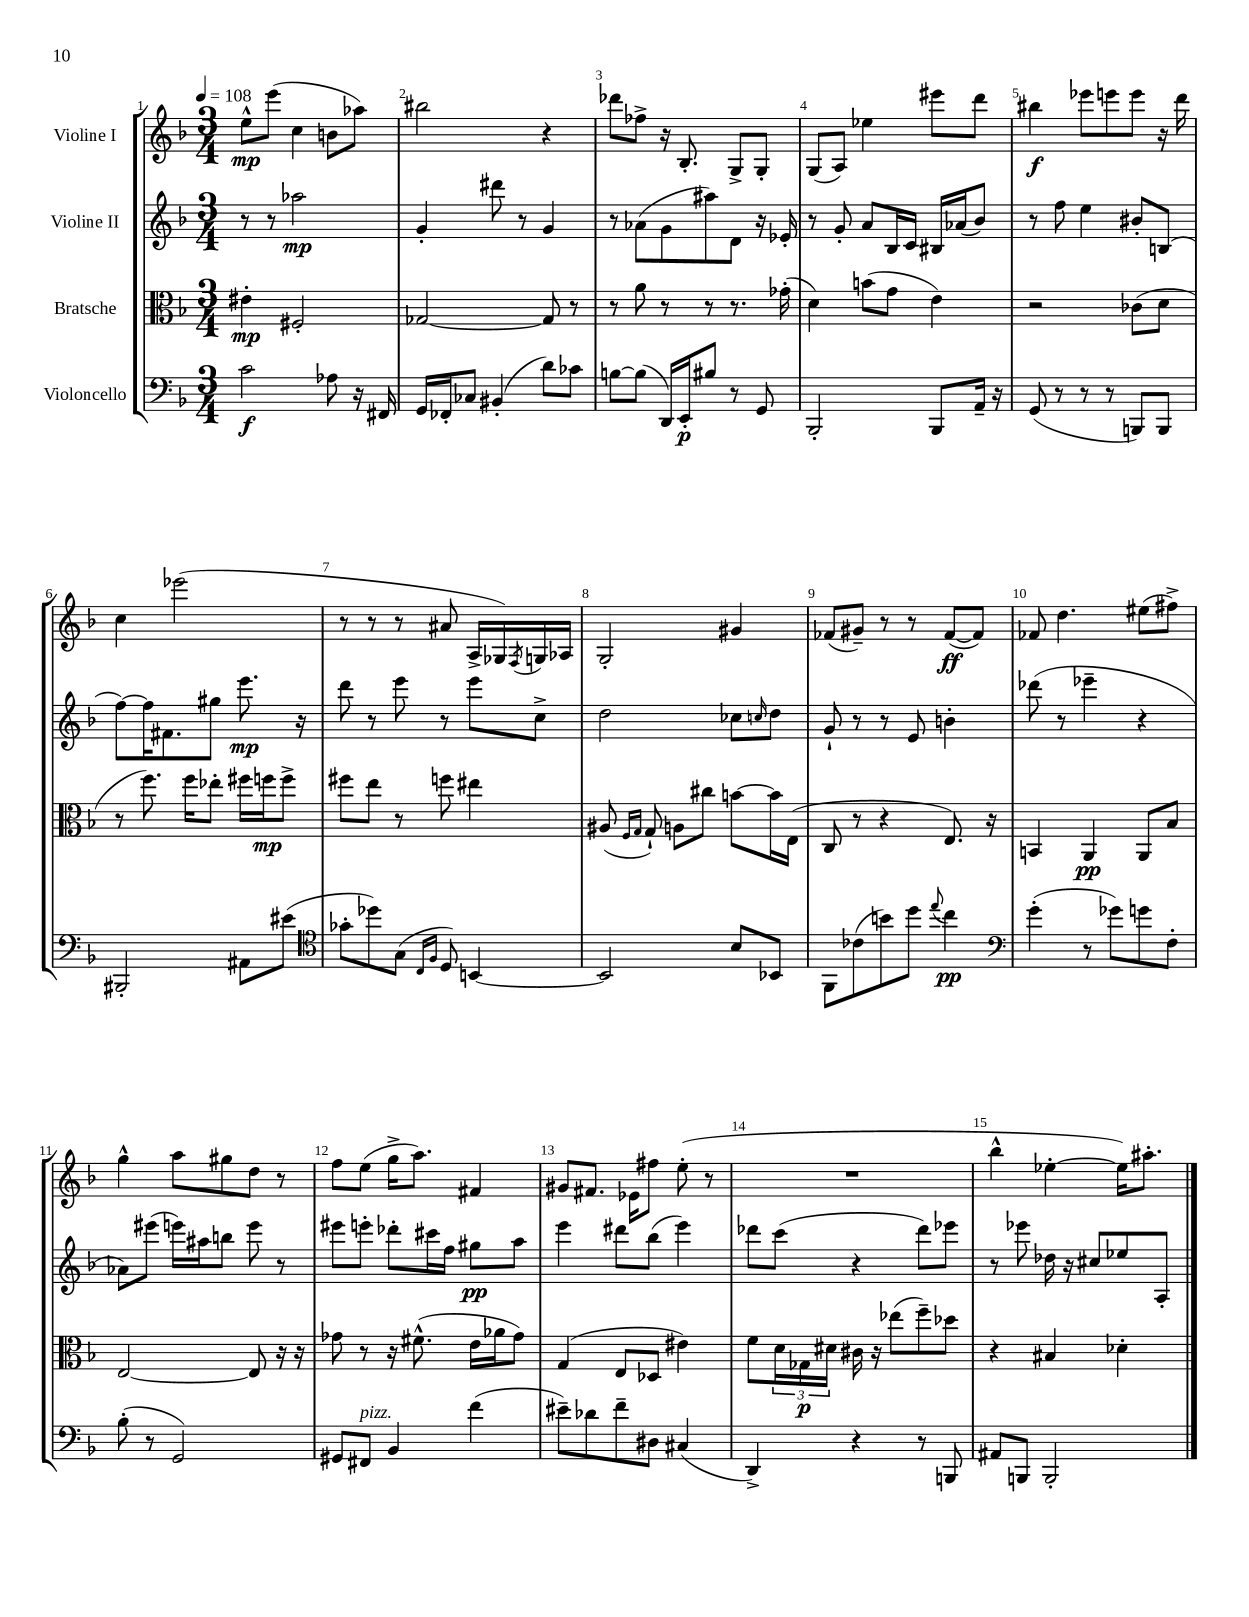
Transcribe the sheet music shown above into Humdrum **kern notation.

**kern	**dynam	**kern	**dynam	**kern	**dynam	**kern	**dynam
*part4	*part4	*part3	*part3	*part2	*part2	*part1	*part1
*staff4	*staff4	*staff3	*staff3	*staff2	*staff2	*staff1	*staff1
*I"Violoncello	*	*I"Bratsche	*	*I"Violine II	*	*I"Violine I	*
*clefF4	*	*clefC3	*	*clefG2	*	*clefG2	*
*k[b-]	*	*k[b-]	*	*k[b-]	*	*k[b-]	*
*M3/4	*	*M3/4	*	*M3/4	*	*M3/4	*
*MM108	*	*MM108	*	*MM108	*	*MM108	*
=1	=1	=1	=1	=1	=1	=1	=1
2c\	f	4e#X'\	mp	8r	.	8ee^^\L	mp
.	.	.	.	8r	.	(8eee\J	.
.	.	2F#X'/	.	2aa-X\	mp	4cc\	.
8A-X\	.	.	.	.	.	8bn\L	.
16r	.	.	.	.	.	8aa-X\J)	.
16FF#X/	.	.	.	.	.	.	.
=2	=2	=2	=2	=2	=2	=2	=2
16GG/LL	.	[2G-X/	.	4g'/	.	2bb#X\	.
16FF-X'/J	.	.	.	.	.	.	.
8C-X/J	.	.	.	.	.	.	.
(4BB#X'/	.	.	.	8ddd#X\	.	.	.
.	.	.	.	8r	.	.	.
8d\L)	.	8G-/]	.	4g/	.	4r	.
8c-X\J	.	8r	.	.	.	.	.
=3	=3	=3	=3	=3	=3	=3	=3
[8Bn\L	.	8r	.	8r	.	8ddd-X\L	.
(8B\J]	.	8a\	.	(8a-X\L	.	8ff-X^\J	.
16DD/LL)	.	8r	.	8g\	.	16r	.
16EE'/J	p	.	.	.	.	8.B-'/	.
8B#X/J	.	8r	.	8aa#X\)	.	.	.
8r	.	8.r	.	8d\J	.	8G^/L	.
8GG/	.	.	.	16r	.	8G'/J	.
.	.	(16g-X'\	.	16e-X'/	.	.	.
=4	=4	=4	=4	=4	=4	=4	=4
2BBB-'/	.	4d\)	.	8r	.	(8G/L	.
.	.	.	.	8g'/	.	8A/J)	.
.	.	(8bn\L	.	8a/L	.	4ee-X\	.
.	.	8g\J	.	16B-/L	.	.	.
.	.	.	.	16c/JJ	.	.	.
8BBB-/L	.	4e\)	.	16B#X/LL	.	8eee#X\L	.
.	.	.	.	(16a-X/J	.	.	.
16AA~/Jk	.	.	.	8b-/J)	.	8ddd\J	.
16r	.	.	.	.	.	.	.
=5	=5	=5	=5	=5	=5	=5	=5
(8GG/	.	2r	.	8r	.	4bb#X\	f
8r	.	.	.	8ff\	.	.	.
8r	.	.	.	4ee\	.	8eee-X\L	.
8r	.	.	.	.	.	8eeen\	.
8BBBn/L)	.	(8c-X\L	.	8b#X'/L	.	8eee\J	.
8BBB/J	.	8d\J	.	(8Bn/J	.	16r	.
.	.	.	.	.	.	16ddd\	.
!!LO:LB:g=z
=6	=6	=6	=6	=6	=6	=6	=6
2BBB#X'/	.	8r	.	[8ff\L)	.	4cc\	.
.	.	8.ff\)	.	16ff\K]	.	.	.
.	.	.	.	8.f#X\	.	.	.
.	.	.	.	.	.	(2eee-X\	.
.	.	16ff\KL	.	.	.	.	.
.	.	8ee-X'\J	.	8gg#X\J	.	.	.
8AA#X\L	.	16ff#X\LL	.	8.eee\	mp	.	.
.	.	16ffn\J	mp	.	.	.	.
(8e#X\J	.	8ff^\J	.	.	.	.	.
.	.	.	.	16r	.	.	.
=7	=7	=7	=7	=7	=7	=7	=7
*clefC4	*	*	*	*	*	*	*
8g-X'\L	.	8ff#X\L	.	8ddd\	.	8r	.
8dd-X\)	.	8ee\J	.	8r	.	8r	.
(8G\J	.	8r	.	8eee\	.	8r	.
16qqC/LL	.	.	.	.	.	.	.
16qqF/JJ	.	.	.	.	.	.	.
8D/)	.	8ffn\	.	8r	.	8a#X/	.
[4BBn/	.	4ee#X\	.	8eee\L	.	16A^/LL	.
.	.	.	.	.	.	16G-X/)	.
.	.	.	.	.	.	8qF/	.
.	.	.	.	8cc^\J	.	16Gn/	.
.	.	.	.	.	.	16A-X/JJ	.
=8	=8	=8	=8	=8	=8	=8	=8
2BB/]	.	(8A#X/	.	2dd\	.	2G'/	.
.	.	16qqF/LL	.	.	.	.	.
.	.	16qqG/JJ	.	.	.	.	.
.	.	8G`/)	.	.	.	.	.
.	.	8An\L	.	.	.	.	.
.	.	8cc#X\J	.	.	.	.	.
8B-/L	.	[8bn\L	.	8cc-X\L	.	4g#X/	.
.	.	.	.	16qqccn/	.	.	.
8BB-X/J	.	16b\L]	.	8dd\J	.	.	.
.	.	(16E\JJ	.	.	.	.	.
=9	=9	=9	=9	=9	=9	=9	=9
8FF\L	.	8C/	.	8g`/	.	(8f-X/L	.
(8c-X\	.	8r	.	8r	.	8g#X~/J)	.
8bn\)	.	4r	.	8r	.	8r	.
8dd\J	.	.	.	8e/	.	8r	.
8qqee/	.	.	.	.	.	.	.
4cc\	pp	8.E/)	.	4bn'\	.	([8f-/L	ff
.	.	.	.	.	.	8f-/J])	.
.	.	16r	.	.	.	.	.
=10	=10	=10	=10	=10	=10	=10	=10
*clefF4	*	*	*	*	*	*	*
(4g'\	.	4BBn/	.	(8ddd-X\	.	8f-X/	.
.	.	.	.	8r	.	4.dd\	.
8r	.	4AA/	pp	4eee-X~\	.	.	.
8g-X\L)	.	.	.	.	.	.	.
8gn\	.	8AA/L	.	4r	.	(8ee#X\L	.
8F'\J	.	8B-/J	.	.	.	8ff#X^\J)	.
!!LO:LB:g=z
=11	=11	=11	=11	=11	=11	=11	=11
(8B-'\	.	[2E/	.	8a-X\L)	.	4gg^^\	.
8r	.	.	.	(8eee#X\J	.	.	.
2GG/)	.	.	.	16eeen\LL)	.	8aa\L	.
.	.	.	.	16aa#X\J	.	.	.
.	.	.	.	8bbn\J	.	8gg#X\	.
.	.	8E/]	.	8eee\	.	8dd\J	.
.	.	16r	.	8r	.	8r	.
.	.	16r	.	.	.	.	.
=12	=12	=12	=12	=12	=12	=12	=12
8GG#X/L	.	8g-X\	.	8eee#X\L	.	8ff\L	.
!LO:TX:a:i:t=pizz.	!	!	!	!	!	!	!
8FF#X/J	.	8r	.	8eeen'\J	.	(8ee\J	.
4BB-/	.	16r	.	8ddd-X'\L	.	16gg^\KL	.
.	.	(8.f#X^^\	.	.	.	8.aa\J)	.
.	.	.	.	16ccc#X\L	.	.	.
.	.	.	.	16ff\JJ	.	.	.
(4f\	.	16e\LL	.	8gg#X\L	pp	4f#X/	.
.	.	16a-X\J	.	.	.	.	.
.	.	8g-\J)	.	8aa\J	.	.	.
=13	=13	=13	=13	=13	=13	=13	=13
8e#X~\L)	.	(4G/	.	4eee\	.	8g#X/L	.
8d-X\	.	.	.	.	.	8.f#X/J	.
8f~\	.	8E/L	.	8ddd#X\L	.	.	.
.	.	.	.	.	.	16e-X\KL	.
8D#X\J	.	8D-X/J	.	(8bb-\J	.	8ff#X\J	.
(4C#X/	.	4e#X\)	.	4eee\)	.	(8ee'\	.
.	.	.	.	.	.	8r	.
=14	=14	=14	=14	=14	=14	=14	=14
4DD^/)	.	8f\L	.	8ddd-X\L	.	2.r	.
.	.	24d\L	.	(8ccc\J	.	.	.
.	.	24G-X\	p	.	.	.	.
.	.	24d#X\JJ	.	.	.	.	.
4r	.	16c#X\	.	4r	.	.	.
.	.	16r	.	.	.	.	.
.	.	(8ee-X\L	.	.	.	.	.
8r	.	8ff~\)	.	8ddd-\L)	.	.	.
8BBBn/	.	8dd-X\J	.	8eee-X\J	.	.	.
=15	=15	=15	=15	=15	=15	=15	=15
8AA#X/L	.	4r	.	8r	.	4bb-^^\	.
8BBBn/J	.	.	.	8eee-X\	.	.	.
2BBB'/	.	4B#X/	.	16dd-X\	.	[4ee-X'\	.
.	.	.	.	16r	.	.	.
.	.	.	.	8cc#X/L	.	.	.
.	.	4d-X'\	.	8ee-X/	.	16ee-\KL])	.
.	.	.	.	.	.	8.aa#X'\J	.
.	.	.	.	8A'/J	.	.	.
==	==	==	==	==	==	==	==
*-	*-	*-	*-	*-	*-	*-	*-
